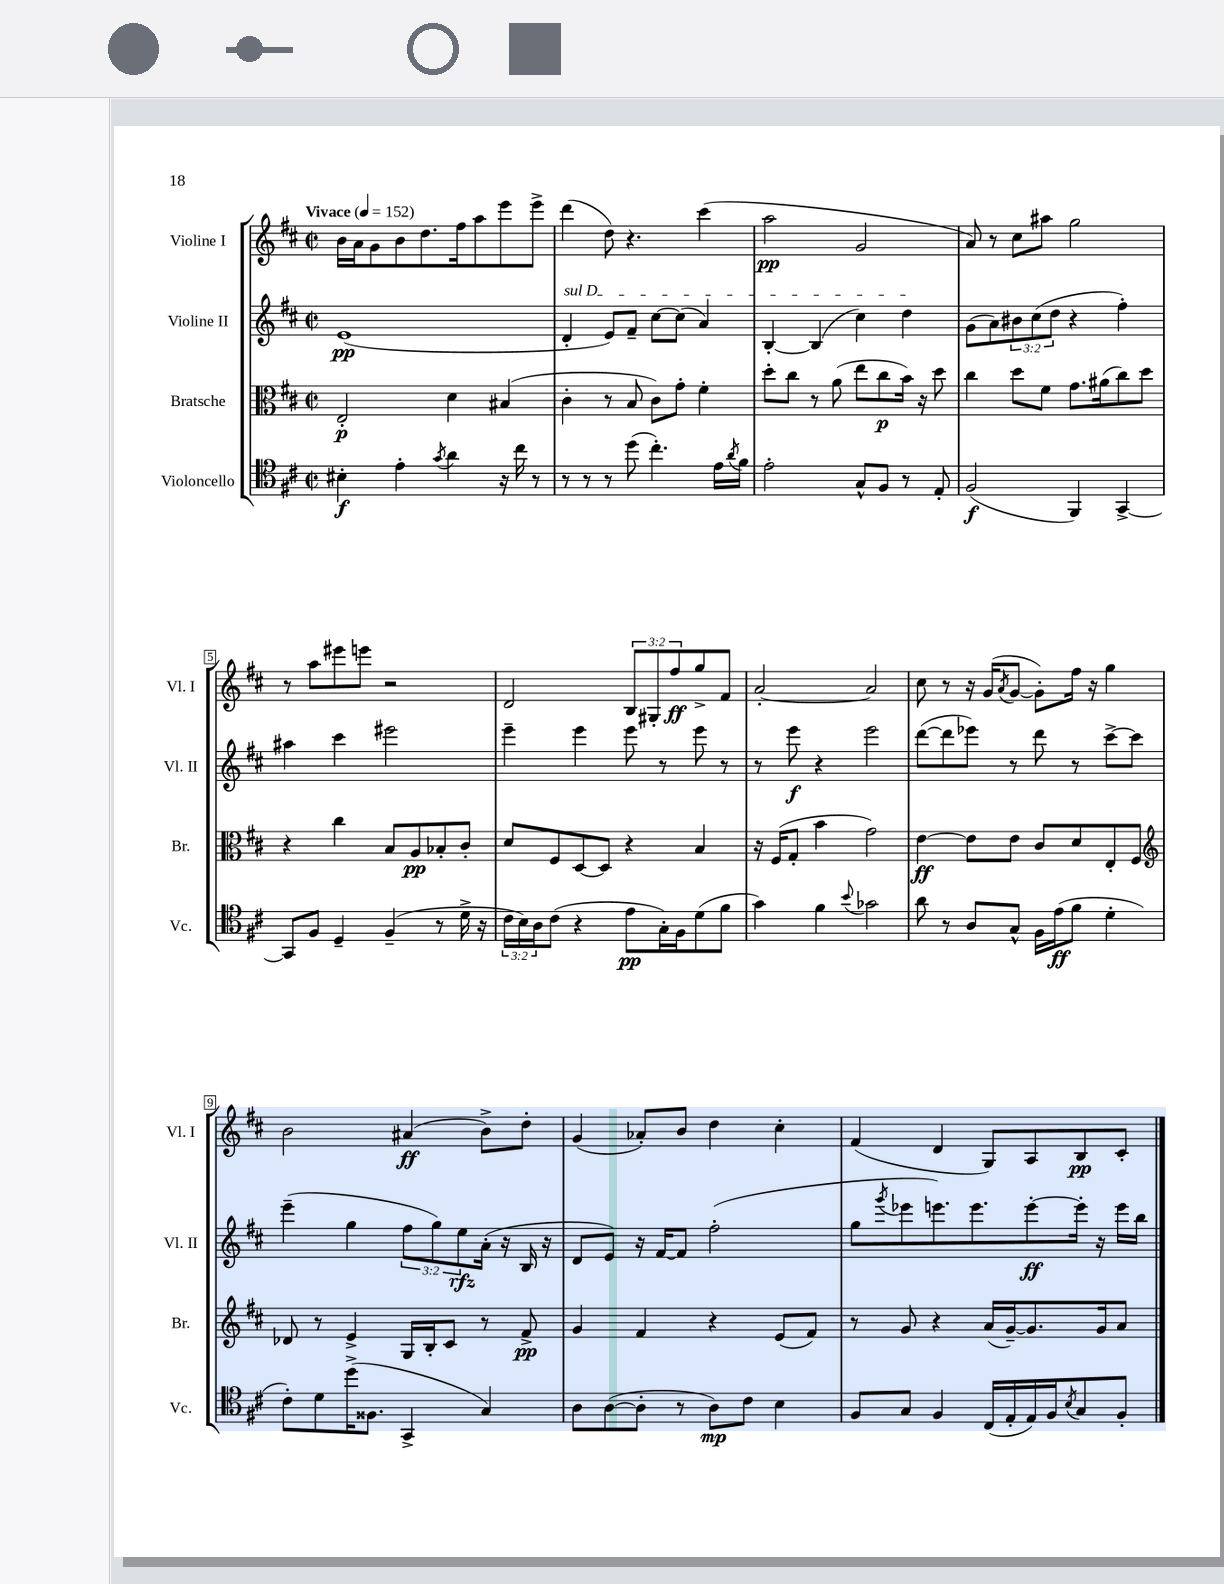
<<
\new StaffGroup <<
\new Staff = "s0" \with { instrumentName = "Violine I" shortInstrumentName = "Vl. I" } {
    \clef treble \key d \major \defaultTimeSignature \time 2/2 \override Staff.TupletNumber.text = #tuplet-number::calc-fraction-text \tempo "Vivace" 4 = 152
    b'16 a'16 g'8 b'8 d''8. fis''16 a''8 e'''8 e'''8-> |
    d'''4( d''8) r4. cis'''4( |
    a''2\pp g'2 |
    a'8) r8 cis''8 ais''8 g''2 |
    r8 a''8 eis'''8 e'''8 r2 |
    d'2 \tuplet 3/2 { b8 gis8-. fis''8\ff } g''8-> fis'8 |
    a'2~-. a'2 |
    cis''8 r8 r16 g'16( \acciaccatura { a'8 } g'8~ g'8-.) fis''16 r16 g''4 |
    b'2 ais'4\ff( b'8->) d''8-. |
    g'4( aes'8-.) b'8 d''4 cis''4-. |
    fis'4( d'4 g8) a8 b8\pp cis'8-. \bar "|." |
}
\new Staff = "s1" \with { instrumentName = "Violine II" shortInstrumentName = "Vl. II" } {
    \clef treble \key d \major \defaultTimeSignature \time 2/2 \override Staff.TupletNumber.text = #tuplet-number::calc-fraction-text
    e'1\pp( |
    \once \override TextSpanner.bound-details.left.text = \markup { \italic "sul D" } d'4-.\startTextSpan e'8) fis'8-- cis''8~ cis''8( a'4) |
    b4~-. b4( cis''4) d''4\stopTextSpan |
    g'8( a'8) \tuplet 3/2 { bis'8 cis''8( d''8 } r4 fis''4-.) |
    ais''4 cis'''4 eis'''2 |
    e'''4-- e'''4 e'''8 r8 e'''8 r8 |
    r8 e'''8\f r4 e'''2 |
    d'''8~( d'''8 ees'''8) r8 d'''8 r8 cis'''8~-> cis'''8 |
    e'''4--( g''4 \tuplet 3/2 { fis''8 g''8) e''8\rfz } a'16-.( r16 b16 r16 |
    d'8 e'8) r16 fis'16~ fis'8 fis''2-.( |
    g''8 \acciaccatura { g'''8 } ees'''8 e'''8.) e'''8. e'''8~-.\ff e'''16-. r16 e'''16 b''16 \bar "|." |
}
\new Staff = "s2" \with { instrumentName = "Bratsche" shortInstrumentName = "Br." } {
    \clef alto \key d \major \defaultTimeSignature \time 2/2
    e2-.\p d'4 bis4( |
    cis'4-. r8 b8 cis'8) g'8-. fis'4-. |
    d''8-. cis''8 r8 a'8( e''8 cis''8\p b'16) r16 d''8 |
    cis''4 d''8 fis'8 g'8. ais'16( cis''8) d''8 |
    r4 cis''4 b8 a8\pp bes8-. cis'8-. |
    d'8 fis8 d8~ d8 r4 b4 |
    r16 fis16( g8-. b'4 g'2) |
    e'4~\ff e'8 e'8 cis'8 d'8 e8-. fis8 |
    \clef treble des'8 r8 e'4-> g16 b16-. cis'8 r8 fis'8->\pp |
    g'4 fis'4 r4 e'8( fis'8) |
    r8 g'8 r4 a'16( g'16~--) g'8. g'16 a'8 \bar "|." |
}
\new Staff = "s3" \with { instrumentName = "Violoncello" shortInstrumentName = "Vc." } {
    \clef tenor \key d \major \defaultTimeSignature \time 2/2 \override Staff.TupletNumber.text = #tuplet-number::calc-fraction-text
    bis4-.\f e'4-. \acciaccatura { g'8 } a'4 r16 cis''16 r8 |
    r8 r8 r8 d''8( cis''4.-.) e'16 \acciaccatura { a'8 } fis'16 |
    e'2-. g8-^ fis8 r8 e8-. |
    fis2\f( fis,4) g,4~-> |
    g,8 fis8 d4-- fis4--( r8 d'16-> r16 |
    \tuplet 3/2 { cis'16 b16) a16 } cis'8( r4 e'8\pp g16-.) fis16 d'8( fis'8 |
    g'4) fis'4 \appoggiatura { b'8 } ges'2 |
    a'8 r8 a8 g8-^ fis16 e'16\ff( fis'8 d'4-. |
    cis'8-.) d'8 d''16->( fisis8. g,4-> g4) |
    a8 a8~( a8-. r8 a8\mp) cis'8 b4 |
    fis8 g8 fis4 cis16( e16-. e16) fis16 \acciaccatura { b8 } g8 fis8-. \bar "|." |
}
>>
>>
\layout { \context { \Score \override BarNumber.stencil = #(make-stencil-boxer 0.1 0.3 ly:text-interface::print) } }
